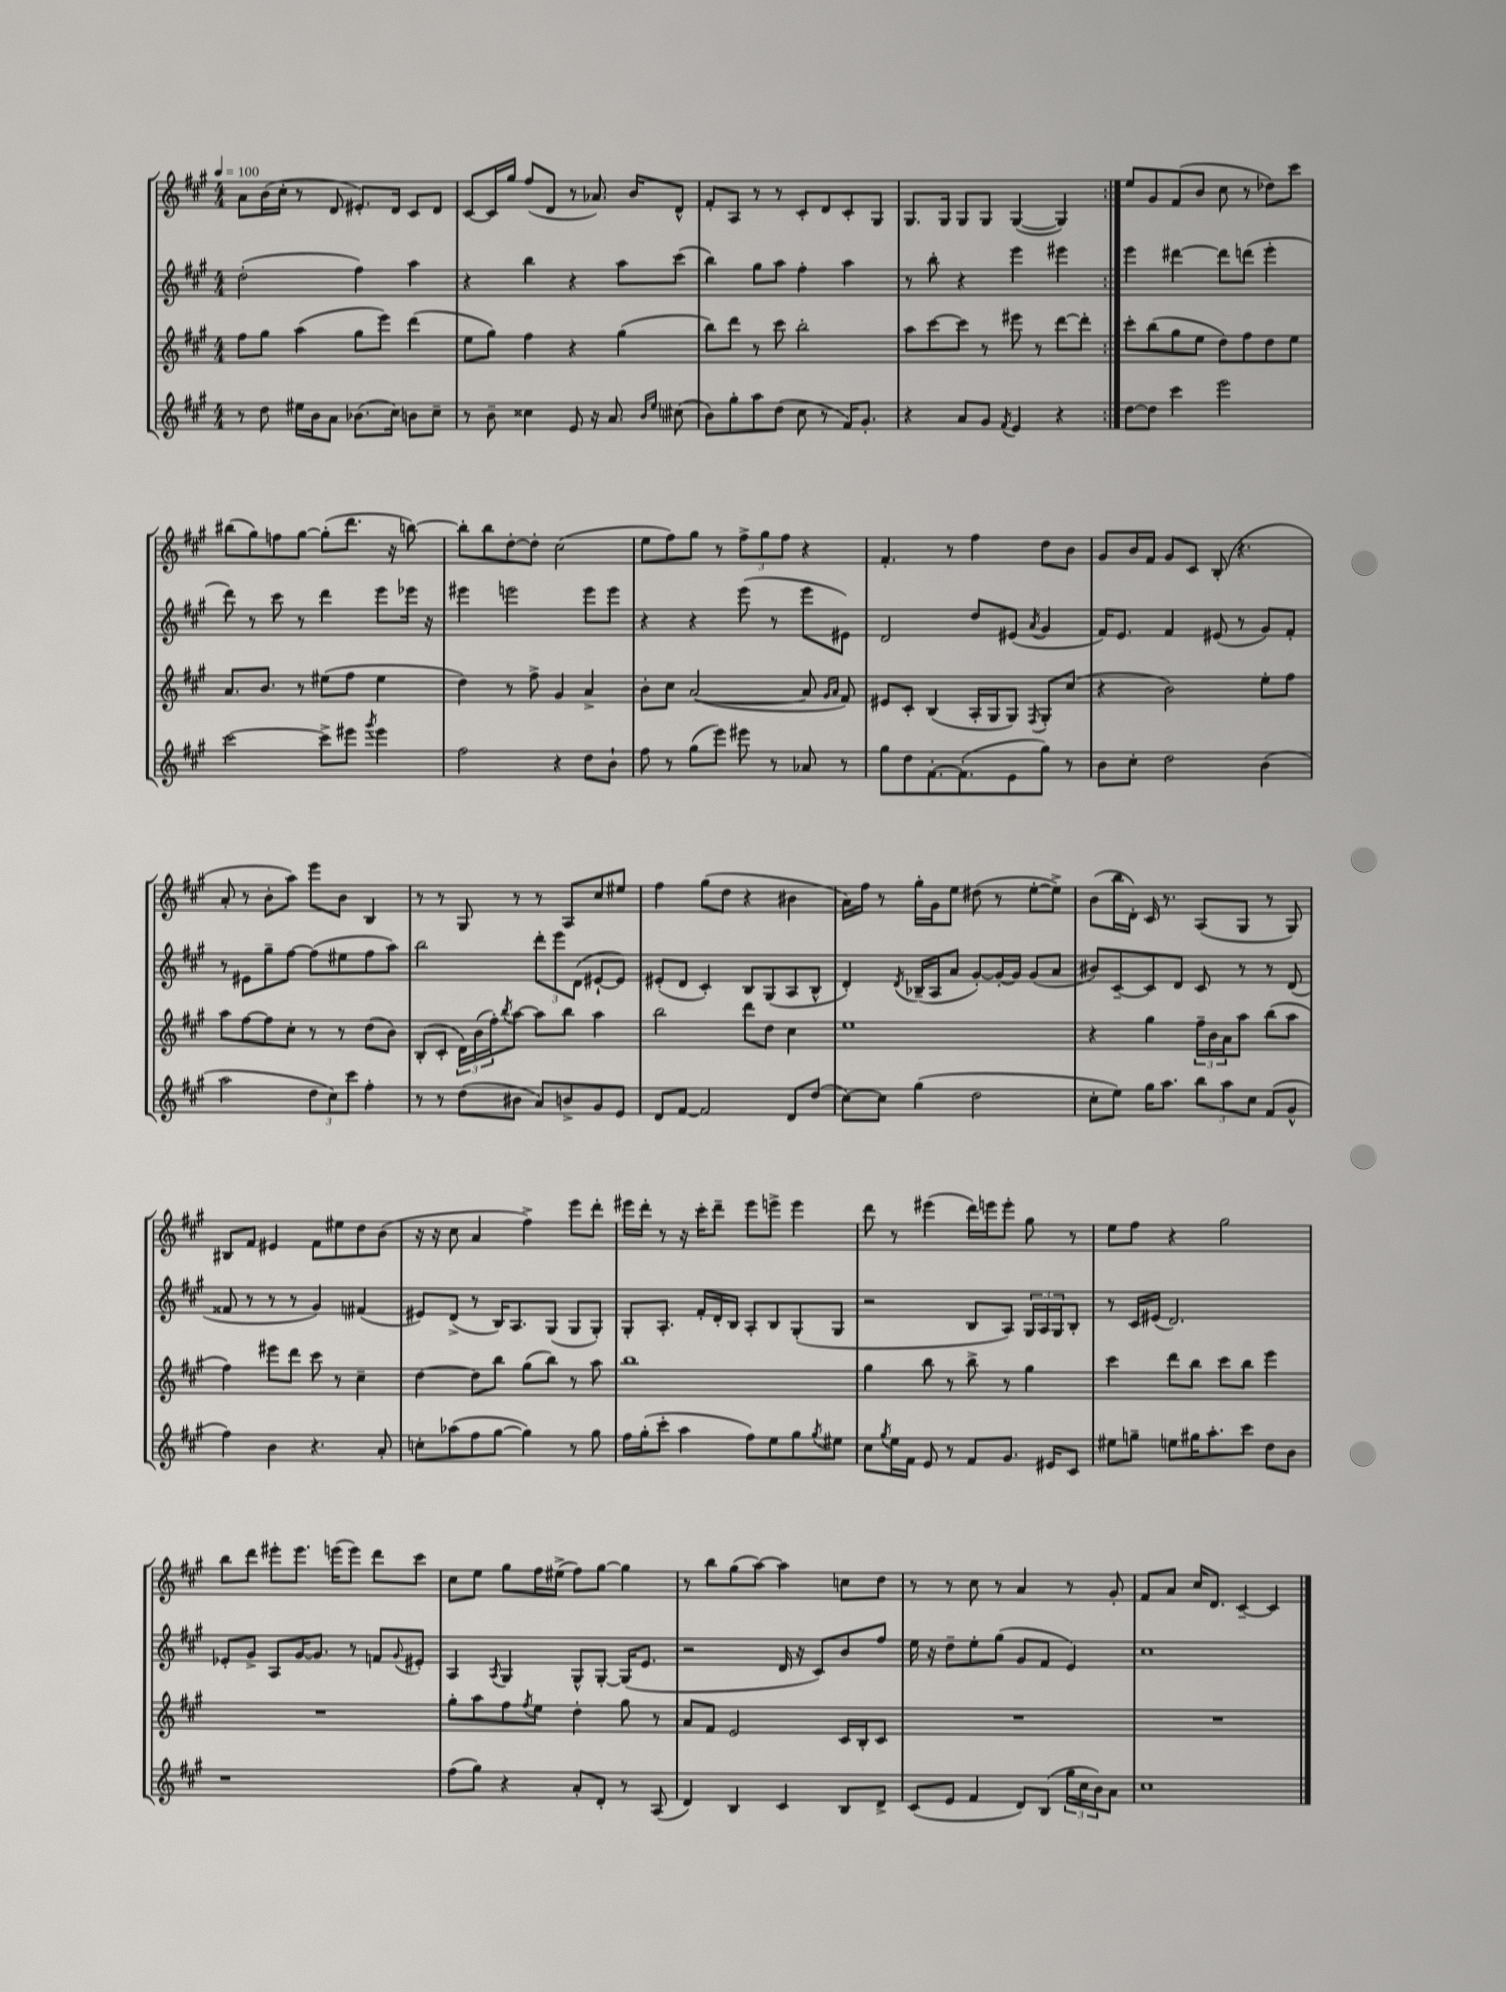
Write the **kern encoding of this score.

**kern	**kern	**kern	**kern
*part4	*part3	*part2	*part1
*staff4	*staff3	*staff2	*staff1
*clefG2	*clefG2	*clefG2	*clefG2
*k[f#c#g#]	*k[f#c#g#]	*k[f#c#g#]	*k[f#c#g#]
*M4/4	*M4/4	*M4/4	*M4/4
*MM100	*MM100	*MM100	*MM100
=1	=1	=1	=1
8r	8ff#\L	(2dd'\	8a\L
8dd\	8gg#\J	.	(16b\L
.	.	.	16cc#'\JJ
16ee#X\LL	(4aa\	.	8r
16b\J	.	.	.
8a\J	.	.	8d/
(8.b-X\L	8gg#\L	4ff#\)	8.e#X'/L)
.	8eee\J)	.	.
16cc#\Jk)	.	.	16d/Jk
8bn\L	(4ddd\	4aa\	8c#/L
8cc#~\J	.	.	8d/J
=2	=2	=2	=2
8r	8ee\L	4r	[8c#/L
8b~\	8gg#\J)	.	16c#/L]
.	.	.	16gg#/JJ
4cc##X\	4ff#\	4bb\	(8ff#/L
.	.	.	8d/J
8e/	4r	4r	8r
16r	.	.	8.a-X/)
8.a/	.	.	.
.	(4gg#\	8aa\L	.
.	.	.	16b/KL
16qqb/LL	.	.	.
16qqee/JJ	.	.	.
(8cc#X\	.	(8ccc#\J	8d^^/J
=3	=3	=3	=3
8b\L)	8bb\L)	4bb\)	8f#'/L
8gg#'\	8ddd\J	.	8A/J
8aa\	8r	8gg#\L	8r
(8dd\J	8ccc#\	8aa\J	8r
8cc#\	2bb'\	4ff#'\	8c#'/L
8r	.	.	8d/
16f#/KL)	.	4aa\	8c#'/
8.g#'/J	.	.	.
.	.	.	8G#/J
=4	=4	=4	=4
4r	8aa\L	8r	8.G#/L
.	[8ccc#\	8bb'\	.
.	.	.	16G#/Jk
8a/L	8ccc#\J]	4r	8G#/L
8g#/J	8r	.	8G#/J
8qf#/	.	.	.
4e/	8eee#X\	4eee\	([4G#/
.	8r	.	.
4r	[8ddd\L	4eee#X\	4G#/])
.	8ddd'\J]	.	.
=5:|!	=5:|!	=5:|!	=5:|!
[8dd\L	8ccc#'\L	4eee\	8ee/L
8dd\J]	(8bb\	.	8g#/
4ccc#\	8gg#\	[4ddd#X\	(8f#/
.	8ee\J	.	8b/J
2eee\	8dd\L)	8ddd#\L]	8cc#\
.	8ff#\	(8dddn\J	8r
.	8dd\	4eee'\	8dd-X\L)
.	8ee\J	.	8ccc#\J
!!LO:LB:g=z
=6	=6	=6	=6
[2ccc#\	8.a/L	8ddd\)	(8bb#X\L
.	.	8r	8gg#\)
.	8.b/J	.	.
.	.	8ccc#\	8ffn\
.	8r	8r	[8gg#\J
8ccc#^\L]	(8ee#X\L	4ddd\	(8gg#'\L]
8eee#X\J	8ff#\J	.	8.ddd\J
8qggg#/	.	.	.
4eee#\	4ee#\	8eee\L	.
.	.	.	16r
.	.	16eee-X\Jk	[8bbn\)
.	.	16r	.
=7	=7	=7	=7
2ff#\	4dd\)	4eee#X\	8bb'\L]
.	.	.	8bb\
.	8r	2eeen\	[8dd'\
.	8ff#^\	.	8dd'\J]
4r	4g#/	.	(2cc#\
8dd\L	4a^/	8eee\L	.
8b`\J	.	8eee\J	.
=8	=8	=8	=8
8ff#\	8b'\L	4r	8ee\L
8r	8cc#\J	.	8ff#\)
(8gg#\L	([2a/	4r	8gg#\J
8eee\J)	.	.	8r
8eee#X\	.	(8eee\	12ff#^\L
.	.	.	12gg#\
8r	.	8r	.
.	.	.	12ff#\J
8a-X/	8a/]	8eee\L	4r
.	16qqg#/LL	.	.
.	16qqa/JJ	.	.
8r	8f#/)	8e#X\J)	.
=9	=9	=9	=9
8gg#\L	8e#X/L	2d/	4.f#'/
8dd\	8c#'/J	.	.
[8.f#'\	(4B/	.	.
.	.	.	8r
(8.f#'\]	.	.	.
.	16A'/LL	8dd/L	4ff#\
.	16G#/J	.	.
8e\	8G#/J)	(8e#X/J	.
.	8qF#/	8qa/	.
8gg#\J)	8G#'/L	4g#/	8dd\L
8r	(8cc#/J	.	8b\J
=10	=10	=10	=10
8b\L	4r	16f#/KL)	8g#/L
.	.	8.e/J	.
8cc#'\J	.	.	16b/L
.	.	.	16f#/JJ
2dd\	2b\)	4f#/	8g#/L
.	.	.	8c#/J
.	.	(8e#X/	(8B'/
.	.	8r	4.r
(4b\	8ee'\L	8g#/L)	.
.	8ff#\J	8f#'/J	.
!!LO:LB:g=z
=11	=11	=11	=11
2aa\	8aa\L	8r	8a'/
.	[8ff#\	8e#X\L	8r
.	8ff#\]	8gg#~\	8b'\L
.	8cc#'\J	[8ff#\J	8aa\J)
12dd\L	8r	(8ff#\L]	8eee\L
12cc#\)	.	.	.
.	8r	8ee#X\	8b\J
12ccc#\J	.	.	.
4ff#'\	(8dd\L	8ff#\	4B/
.	8b\J)	8aa\J)	.
=12	=12	=12	=12
8r	(8B'/L	2bb\	8r
8r	8c#'/J	.	8r
(8dd\L	24d\LL)	.	8G#/
.	(24b\	.	.
.	24ff#'\J)	.	.
.	8qbb/	.	.
8b#X\J	[8aa\J	.	8r
8a/L)	8aa\L]	12ddd'\L	8r
.	.	12eee\	.
8bn^/	8bb\J	.	8A/L
.	.	(12d\J	.
8g#/	4aa\	[8e#X`/L	8cc#/
8e/J	.	8e#/J])	8ee#X/J
=13	=13	=13	=13
8d/L	2bb\	(8e#X'/L	4ff#\
[8f#/J	.	8d/J	.
2f#/]	.	4c#'/)	(8gg#\L
.	.	.	8dd\J
.	8ddd\L	8B/L	4r
.	8dd\J	(8G#/	.
8d/L	4cc#\	8A/	4b#X\
(8dd/J	.	8B^^/J	.
=14	=14	=14	=14
[8cc#\L)	1ee	4d'/)	16a\LL)
.	.	.	16ff#\JJ
8cc#\J]	.	.	8r
.	.	8qd/	.
(4gg#\	.	(16B-X~/LL	16gg#'\LL
.	.	16A/J	16g#\J
.	.	8a/J	8ee\J
2dd\	.	[8g#'/L)	(8dd#X\
.	.	16g#'/L_	8r
.	.	16g#/JJ]	.
.	.	(8g#/L	[8ee'\L
.	.	8a/J	8ee^\J])
=15	=15	=15	=15
8cc#'\L	4r	8b#X/L)	(8b\L
8ee\J)	.	[8c#~/	16bb\L
.	.	.	16d'\JJ)
16gg#\KL	4gg#\	8c#/]	16c#/
8.aa\J	.	.	8.r
.	.	8d/J	.
12bb\L	24ff#~\LL	8c#/	(8A/L
.	24b\	.	.
12aa\	24a\J	.	.
.	8aa\J	8r	8G#/J
12cc#\J	.	.	.
(8f#/L	(8bb\L	8r	8r
8g#^^/J	8aa\J	(8d/	8G#/)
!!LO:LB:g=z
=16	=16	=16	=16
4ff#\)	4ff#\)	8f##X/	8B#X/L
.	.	8r	8f#/J
4b\	8eee#X\L	8r	4e#X/
.	8ddd\J	8r	.
4.r	8ccc#\	4g#/)	8f#\L
.	8r	.	8ee#X\
.	4cc#~\	(4f#X/	8dd\
8a'/	.	.	(8b\J
=17	=17	=17	=17
8ccn'\L	[4dd\	8e#X/L)	16r
.	.	.	16r
(8aa-X\	.	(8d^/J	8cc#\
8ff#\	8dd\L]	8r	4a/
[8gg#\J	8bb\J	16B/KL)	.
.	.	8.A/	.
4gg#\])	(8gg#\L	.	4ff#^\)
.	8bb\J)	(8G#/J	.
8r	8r	8G#/L	8eee\L
8gg#\	8aa\	8G#'/J)	8ddd'\J
=18	=18	=18	=18
16ff#\LL	1bb	8G#'/L	16eee#X\LL
(16gg#'\J	.	.	16ddd'\JJ
8ccc#'\J	.	8.A'/J	8r
4aa\	.	.	16r
.	.	16f#'/LL	16ccc#'\KL
.	.	16d'/	8ddd~\J
.	.	16B/JJ	.
8ff#\L)	.	8A'/L	8eee#\L
8ee\	.	8B/	8eeen^\J
8gg#\	.	(8G#'/	4eee\
8qgg#/	.	.	.
8ee#X\J	.	8G#/J	.
=19	=19	=19	=19
8cc#\L	4gg#\	2r	8ddd\
8qgg#/	.	.	.
16ee\L	.	.	8r
16f#\JJ	.	.	.
8e/	8bb\	.	(4eee#X\
8r	8r	.	.
8f#/L	8bb^\	8B/L	16ddd\LL)
.	.	.	16eeen\J
8.g#/J	8r	8A/J)	8eee'\J
.	4gg#\	24G#/LL	8gg#\
.	.	24A/	.
16e#X/KL	.	.	.
.	.	24G#/J	.
8c#/J	.	8B'/J	8r
=20	=20	=20	=20
8ee#X\L	4ccc#\	8r	8ee\L
8ggn~\J	.	16c#/LL	8ff#\J
.	.	(16e#X/JJ	.
8een\L	8ddd\L	2.d/)	4r
16gg#X\K	8bb\J	.	.
8.aa'\	.	.	.
.	8ccc#\L	.	2gg#\
8ccc#\J	8bb\J	.	.
8dd\L	4eee\	.	.
8b\J	.	.	.
!!LO:LB:g=z
=21	=21	=21	=21
1r	1r	8e-X'/L	8bb\L
.	.	8g#^/J	8ddd\J
.	.	8A/L	8eee#X'\L
.	.	[16g#/K	8.eee#\J
.	.	8.g#/J]	.
.	.	.	(16eeen\KL
.	.	8r	8eee\J)
.	.	8fn/L	8ddd\L
.	.	8qqg#/	.
.	.	8e#X'/J	8ccc#\J
=22	=22	=22	=22
(8ff#\L	8gg#'\L	4A/	8cc#\L
8gg#\J)	8aa\	.	8ee\J
.	.	8qA/	.
4r	8ff#\	4G#/	8gg#\L
.	8qff#/	.	.
.	8ee\J	.	16ff#\L
.	.	.	(16ee#X^\JJ
8a'/L	4dd'\	8G#^^/L	8ff#\L)
8d'/J	.	[8G#'/J	[8gg#\J
8r	8gg#\	(16G#/KL]	4gg#\]
.	.	8.e/J	.
(8A/	8r	.	.
=23	=23	=23	=23
4d/)	8a/L	2r	8r
.	8f#/J	.	8bb\L
4B/	2e/	.	(8gg#\
.	.	.	[8aa\J)
4c#/	.	16d/	4aa\]
.	.	16r	.
.	.	8c#/L)	.
8B/L	16c#/LL	8b/	8ccn\L
.	16B'/J	.	.
8d^/J	8c#/J	8ff#/J	8dd\J
=24	=24	=24	=24
(8c#/L	1r	16ee\	8r
.	.	16r	.
8e/J	.	8dd~\L	8r
4f#/	.	8ee'\	8cc#\
.	.	(8gg#\J	8r
8d/L)	.	8g#/L	4a/
(8B/J	.	8f#/J	.
24gg#\LL	.	4e/)	8r
24cc#\	.	.	.
24b\J)	.	.	.
8a\J	.	.	8g#'/
=25	=25	=25	=25
1cc#	1r	1cc#	8f#/L
.	.	.	8a/J
.	.	.	16cc#/KL
.	.	.	8.d/J
.	.	.	[4c#~/
.	.	.	4c#/]
==	==	==	==
*-	*-	*-	*-
